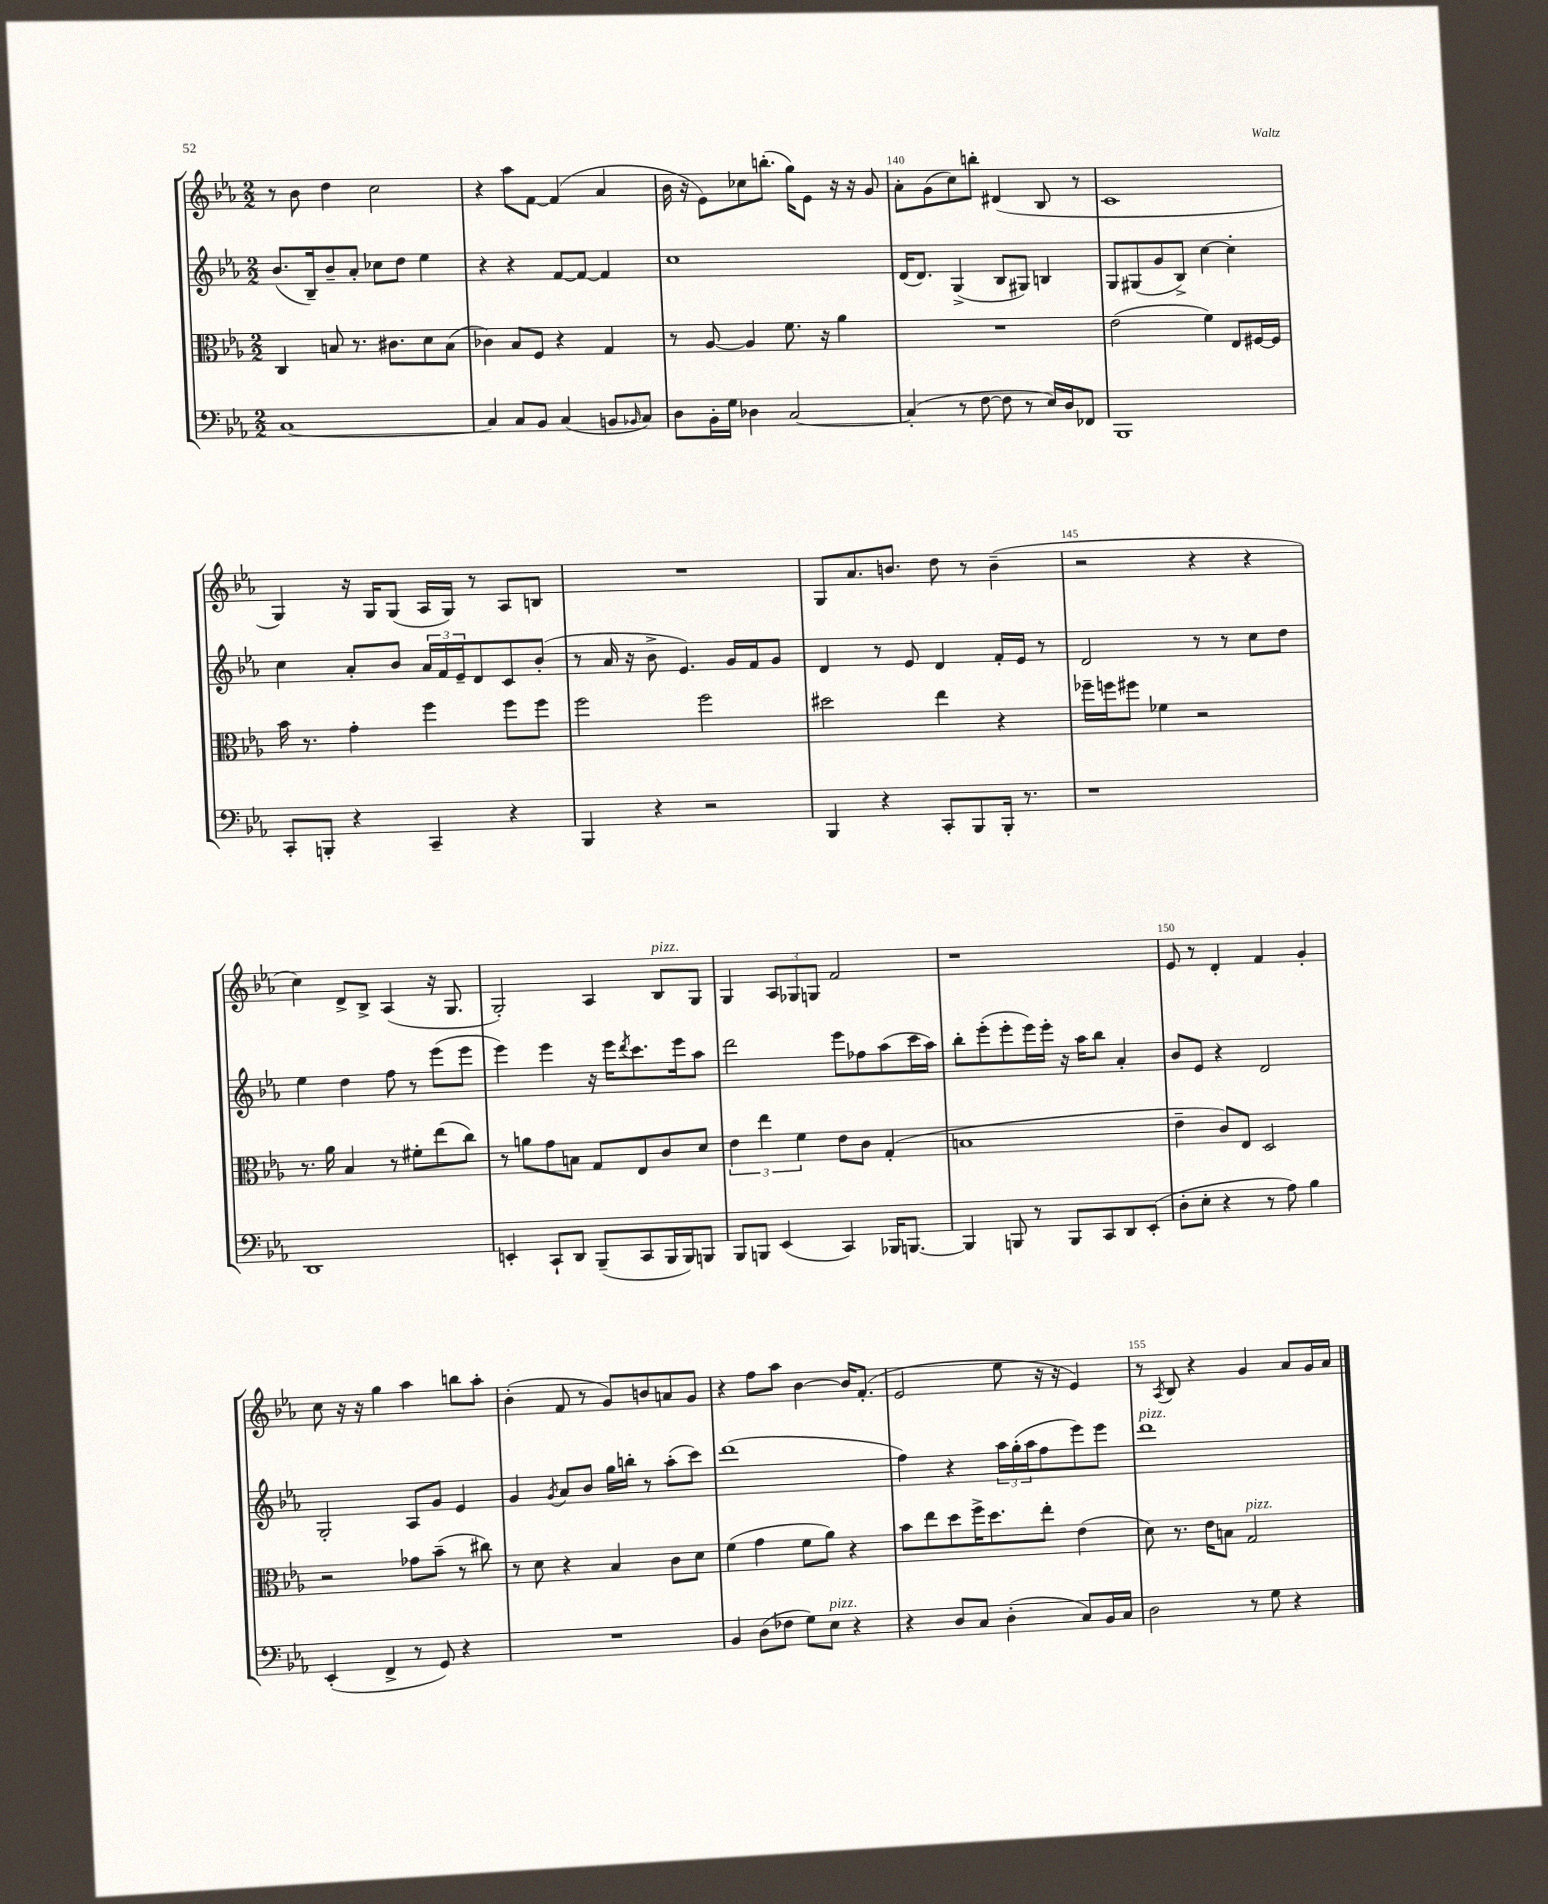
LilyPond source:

<<
\new StaffGroup <<
\new Staff = "s0" {
    \clef treble \key ees \major \numericTimeSignature \time 2/2
    r8 bes'8 d''4 c''2 |
    r4 aes''8 f'8~ f'4( aes'4 |
    bes'16 r16 ees'8) ces''8 b''8.-.( g''16) ees'8 r16 r16 g'8 |
    aes'8-. g'8( c''8) b''8-. dis'4( bes8 r8 |
    c'1 |
    g4) r16 g16 g8( aes16 g16) r8 aes8 b8 |
    R1 |
    g8 aes'8. b'8. d''8 r8 b'4--( |
    r2 r4 r4 |
    c''4) d'8-> bes8-> aes4( r16 g8. |
    g2-.) aes4 bes8^\markup { \italic "pizz." } g8 |
    g4 \tuplet 3/2 { aes8 ges8 g8 } f'2 |
    r1 |
    ees'8 r8 d'4-. f'4 g'4-. |
    c''8 r16 r16 g''4 aes''4 b''8 aes''8-. |
    bes'4-.( f'8 r8 g'8) b'8 a'8 g'8 |
    r4 f''8 aes''8 bes'4~ bes'16 f'8.-.( |
    ees'2 ees''8 r16 r16 ees'4) |
    r8 \acciaccatura { aes8 } bes8 r4 g'4 aes'8 g'16 aes'16 \bar "|." |
}
\new Staff = "s1" {
    \clef treble \key ees \major \numericTimeSignature \time 2/2
    bes'8.( bes16--) bes'8-- aes'8-. ces''8 d''8 ees''4 |
    r4 r4 f'8~ f'8~ f'4 |
    c''1 |
    d'16( d'8.) g4->( bes8 gis8) b4 |
    g8 gis8( g'8 bes8->) c''4~ c''4-. |
    c''4 aes'8-. bes'8 \tuplet 3/2 { aes'16 f'16 ees'16-- } d'8 c'8 bes'8-.( |
    r8 aes'16 r16 bes'8-> ees'4.) g'16 f'16 g'8 |
    d'4 r8 ees'8 d'4 f'16-. ees'16 r8 |
    d'2 r8 r8 c''8 d''8 |
    ees''4 d''4 f''8 r8 ees'''8( ees'''8 |
    ees'''4) ees'''4 r16 ees'''16 \acciaccatura { d'''8 } c'''8. ees'''16 aes''8 |
    d'''2 ees'''8 fes''8 aes''8( c'''16 aes''16) |
    bes''8-. ees'''8-.( ees'''8-. ees'''16) ees'''16-. r16 aes''16 bes''8 aes'4-. |
    bes'8 ees'8 r4 d'2 |
    g2-. aes8 g'8 ees'4 |
    g'4 \acciaccatura { g'8 } aes'8 bes'8 g''16 b''16-. r8 aes''8-.( c'''8) |
    d'''1( |
    f''4) r4 \tuplet 3/2 { aes''16 g''16-.( aes''16 } f''8 ees'''8) ees'''8 |
    d'''1^\markup { \italic "pizz." } \bar "|." |
}
\new Staff = "s2" {
    \clef alto \key ees \major \numericTimeSignature \time 2/2
    c4 b8 r8. cis'8. d'8 b8( |
    ces'4) bes8 f8 r4 g4 |
    r8 aes8~ aes4 f'8. r16 aes'4 |
    R1 |
    ees'2( f'4) ees8 fis16~ fis16 |
    bes'16 r8. g'4-. f''4 f''8 f''8 |
    f''2 f''2 |
    dis''2 ees''4 r4 |
    fes''16-- f''16 fis''8 fes'4 r2 |
    r8. aes'16 bes4 r8 fis'8-. ees''8( c''8) |
    r8 a'8 g'8 b8 g8 ees8 c'8 d'8 |
    \tuplet 3/2 { ees'4 ees''4 f'4 } ees'8 c'8 g4-.( |
    b1 |
    ees'4-- c'8) ees8 d2 |
    r2 ges'8 bes'8--( r8 cis''8) |
    r8 d'8 r4 bes4 c'8 d'8 |
    f'4( g'4 f'8 aes'8) r4 |
    bes'8 ees''8 d''8 f''16-> d''8. ees''8-. ees'4( |
    d'8) r8. ees'16 b8 g2^\markup { \italic "pizz." } \bar "|." |
}
\new Staff = "s3" {
    \clef bass \key ees \major \numericTimeSignature \time 2/2
    c1~ |
    c4 c8 bes,8 c4( b,8 \grace { bes,16 } c8) |
    d8 bes,16-. g16 des4 c2~ |
    c4-.( r8 f8~ f8 r8 ees16) d16 fes,8 |
    bes,,1 |
    c,8-. b,,8-. r4 c,4-- r4 |
    bes,,4 r4 r2 |
    bes,,4 r4 c,8-. bes,,8 bes,,16-. r8. |
    r1 |
    d,1 |
    e,4-. c,8-! d,8 bes,,8--( c,8 bes,,16 bes,,16) b,,8 |
    bes,,8 b,,8 ees,4( c,4) bes,,16 b,,8.~ |
    b,,4 b,,8 r8 b,,8 c,8 d,8 ees,8-.( |
    d8-. ees8-. r4 r8 aes8) bes4 |
    ees,4-.( f,4-> r8 g,8) r4 |
    R1 |
    bes,4 d8( fes8 g8) ees8^\markup { \italic "pizz." } r4 |
    r4 d8 c8 d4-.( c8) bes,16 c16 |
    d2 r8 g8 r4 \bar "|." |
}
>>
>>
\layout { \context { \Score currentBarNumber = #137 \override BarNumber.break-visibility = ##(#f #t #t) barNumberVisibility = #(every-nth-bar-number-visible 5) } }
